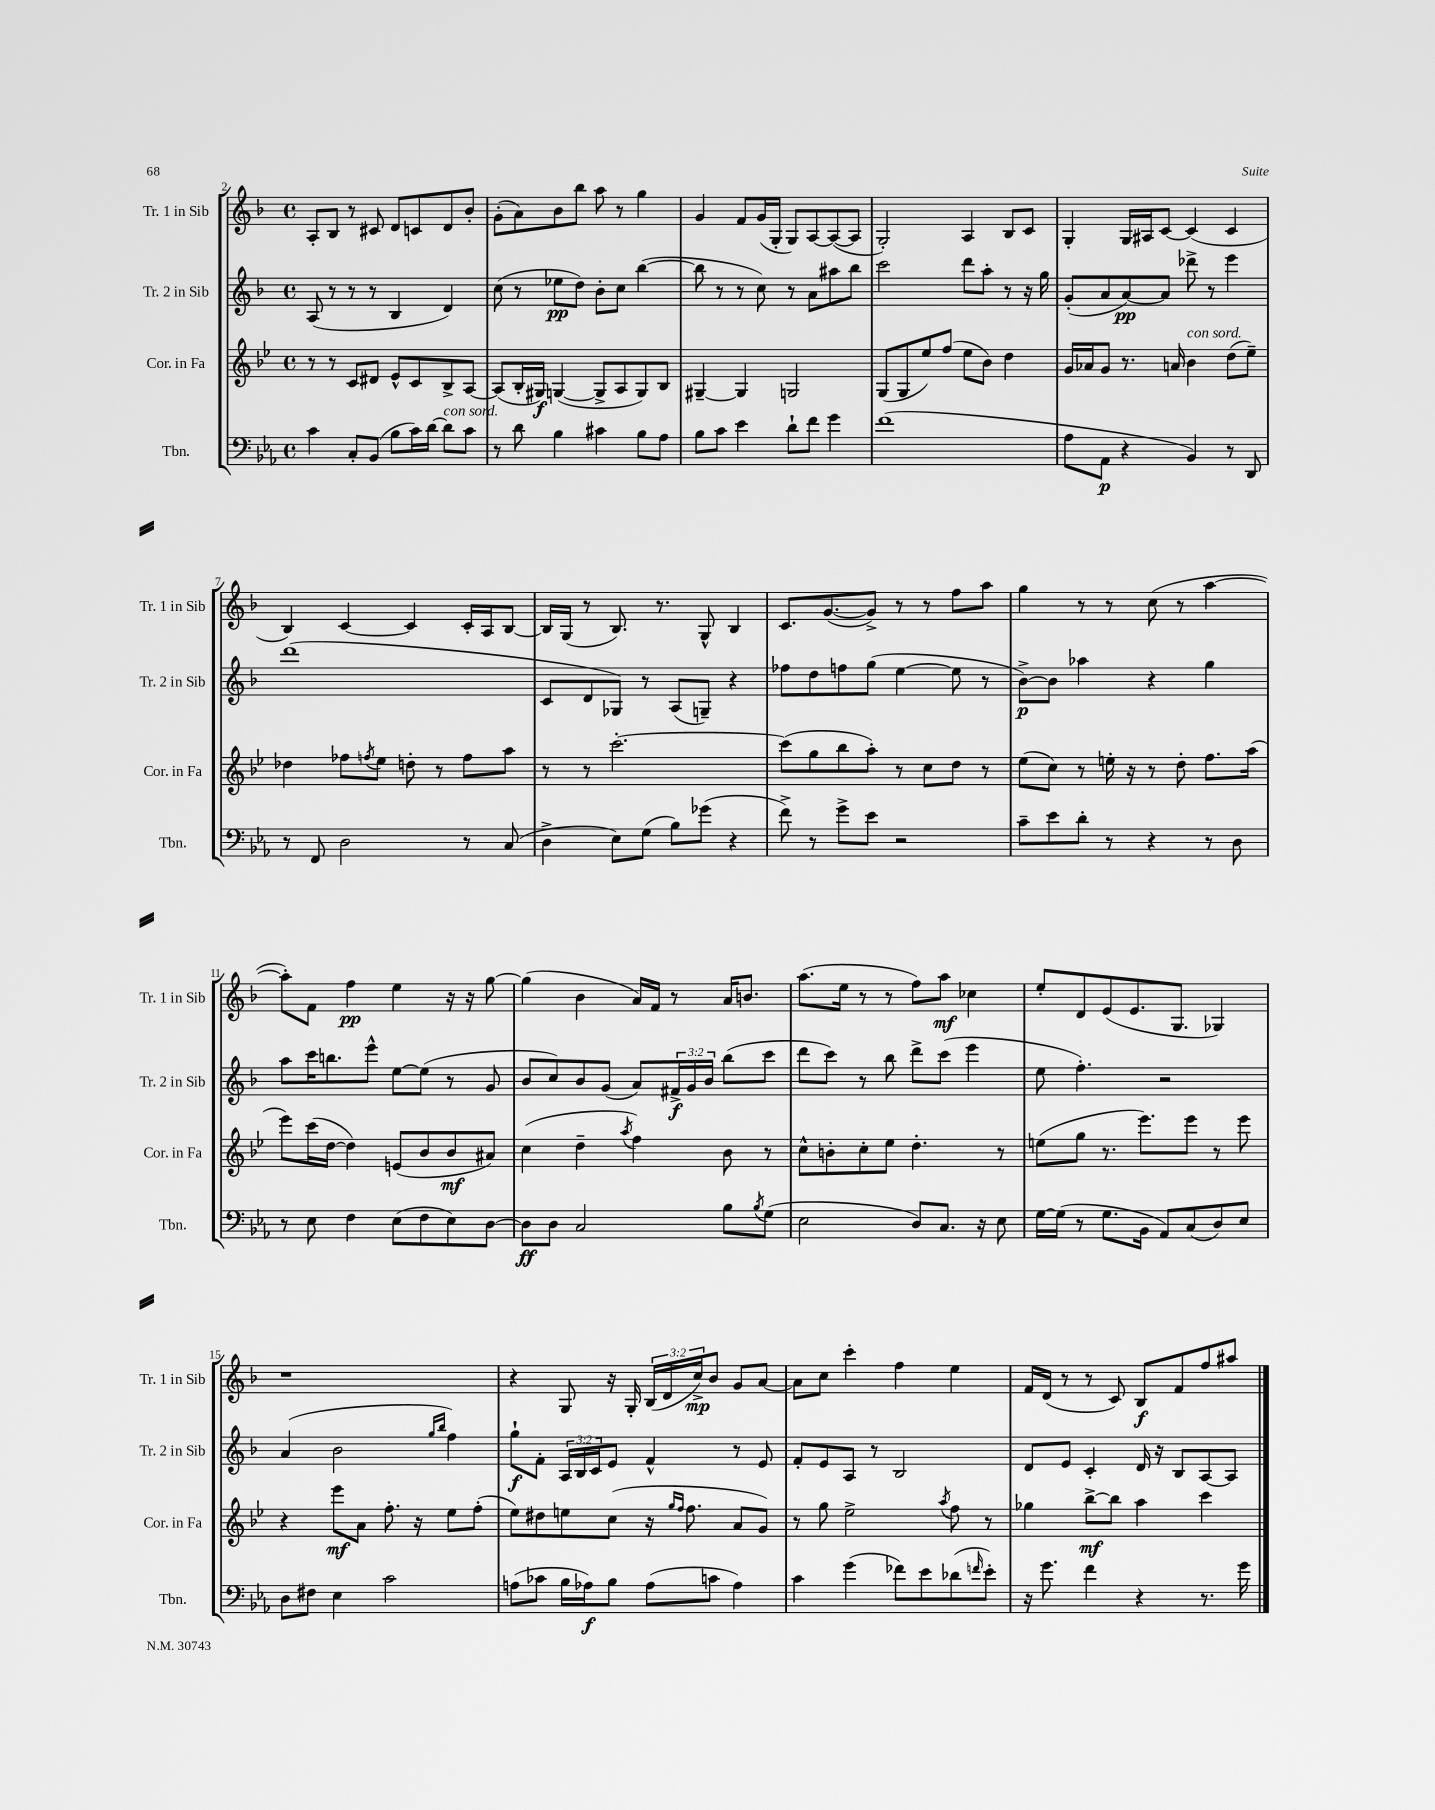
<<
\new StaffGroup <<
\new Staff = "s0" \with { instrumentName = "Tr. 1 in Sib" shortInstrumentName = "Tr. 1 in Sib" } {
    \clef treble \key f \major \defaultTimeSignature \time 4/4 \override Staff.TupletNumber.text = #tuplet-number::calc-fraction-text
    a8-. bes8 r8 cis'8 d'8 c'8 d'8 bes'8-. |
    g'8-.( a'8) bes'8 bes''8 a''8 r8 g''4 |
    g'4 f'8 g'16( g16-. g8) a8~ a8~( a8 |
    g2-.) a4 bes8 c'8 |
    g4-. g16 ais16 c'8~ c'4( c'4 |
    bes4) c'4~ c'4 c'16-. a16 bes8~ |
    bes16 g16( r8 bes8.) r8. g8-^ bes4 |
    c'8. g'8.~( g'8->) r8 r8 f''8 a''8 |
    g''4 r8 r8 c''8( r8 a''4~ |
    a''8-.) f'8 f''4\pp e''4 r16 r16 g''8~ |
    g''4( bes'4 a'16) f'16 r8 a'16 b'8. |
    a''8.( e''16 r8 r8 f''8) a''8\mf ces''4 |
    e''8-. d'8 e'8( e'8. g8. ges4) |
    r1 |
    r4 g8 r16 g16-. \tuplet 3/2 { bes16( d'16 c''16->\mp) } bes'8 g'8 a'8~ |
    a'8 c''8 c'''4-. f''4 e''4 |
    f'16 d'16( r8 r8 c'8) bes8\f f'8 f''8 ais''8 \bar "|." |
}
\new Staff = "s1" \with { instrumentName = "Tr. 2 in Sib" shortInstrumentName = "Tr. 2 in Sib" } {
    \clef treble \key f \major \defaultTimeSignature \time 4/4 \override Staff.TupletNumber.text = #tuplet-number::calc-fraction-text
    a8( r8 r8 r8 bes4 d'4) |
    c''8( r8 ees''8\pp d''8) bes'8-. c''8 bes''4~( |
    bes''8 r8 r8 c''8) r8 a'8 ais''8 bes''8 |
    c'''2 d'''8 a''8-. r8 r16 g''16 |
    g'8-.( a'8 a'8~\pp) a'8 des'''8-> r8 e'''4 |
    d'''1( |
    c'8 d'8 ges8) r8 a8( g8--) r4 |
    fes''8 d''8 f''8 g''8( e''4~ e''8 r8 |
    bes'8~->\p) bes'8 aes''4 r4 g''4 |
    a''8 c'''16 b''8. e'''8-^ e''8~ e''8( r8 g'8 |
    bes'8 c''8) bes'8 g'8( a'8) \tuplet 3/2 { fis'16->\f g'16 bes'16 } bes''8( c'''8 |
    d'''8 c'''8) r8 bes''8 d'''8-> c'''8( e'''4 |
    e''8 f''4.-.) r2 |
    a'4( bes'2 \grace { g''16 bes''16 } f''4) |
    g''8-!\f f'8-. \tuplet 3/2 { a16 bes16 c'16 } e'8 f'4-^ r8 e'8 |
    f'8-. e'8 a8 r8 bes2 |
    d'8 e'8 c'4-. d'16 r16 bes8 a8~ a8 \bar "|." |
}
\new Staff = "s2" \with { instrumentName = "Cor. in Fa" shortInstrumentName = "Cor. in Fa" } {
    \clef treble \key bes \major \defaultTimeSignature \time 4/4
    r8 r8 c'8 dis'8 ees'8-^ c'8 bes8-> a8~ |
    a8( bes16-. gis16\f) g4~( g8-> a8 g8) bes8 |
    gis4~-- gis4 g2 |
    g8( g8 ees''8) f''8( ees''8 bes'8) d''4 |
    g'16 aes'16 g'8 r8. a'16 bes'4^\markup { \italic "con sord." } d''8( ees''8--) |
    des''4 fes''8 \acciaccatura { f''8 } ees''8 d''8-. r8 f''8 a''8 |
    r8 r8 c'''2.~-. |
    c'''8( g''8 bes''8 a''8-.) r8 c''8 d''8 r8 |
    ees''8( c''8) r8 e''16-. r16 r8 d''8-. f''8. a''16( |
    ees'''8) c'''16( d''16~ d''4) e'8( bes'8 bes'8\mf ais'8) |
    c''4( d''4-- \acciaccatura { a''8 } f''4) bes'8 r8 |
    c''8-^ b'8-. c''8-. ees''8 d''4.-. r8 |
    e''8( g''8 r8. ees'''8.) ees'''8 r8 ees'''8 |
    r4 ees'''8\mf a'8 f''8.-. r16 ees''8 f''8-.( |
    ees''8) dis''8 e''8 c''8( r16 \grace { g''16 f''16 } f''8. a'8 g'8) |
    r8 g''8 ees''2-> \acciaccatura { a''8 } f''8 r8 |
    ges''4 bes''8~->\mf bes''8 a''4 c'''4 \bar "|." |
}
\new Staff = "s3" \with { instrumentName = "Tbn." shortInstrumentName = "Tbn." } {
    \clef bass \key ees \major \defaultTimeSignature \time 4/4
    c'4 c8-. bes,8( bes8 c'16) d'16~ d'8^\markup { \italic "con sord." } c'8 |
    r8 d'8 bes4 cis'4 bes8 aes8 |
    bes8 c'8 ees'4 d'8-! f'8 g'4 |
    f'1( |
    aes8 aes,8\p r4 bes,4) r8 d,8 |
    r8 f,8 d2 r8 c8( |
    d4-> ees8) g8( bes8) ges'8( r4 |
    f'8->) r8 g'8-> ees'8 r2 |
    c'8-- ees'8 d'8-. r8 r4 r8 d8 |
    r8 ees8 f4 ees8( f8 ees8) d8~ |
    d8\ff d8 c2 bes8 \acciaccatura { bes8 } g8( |
    ees2 d8) c8. r16 ees8 |
    g16~ g16( r8 g8. bes,16 aes,8) c8( d8) ees8 |
    d8 fis8 ees4 c'2 |
    a8( ces'8 bes16 aes16\f) bes8 aes8( c'8 aes4) |
    c'4 g'4( fes'8) ees'8 des'8( \grace { f'16 } ees'8-.) |
    r16 g'8. f'4 r4 r8. g'16 \bar "|." |
}
>>
>>
\layout { \context { \Score currentBarNumber = #2 } }
